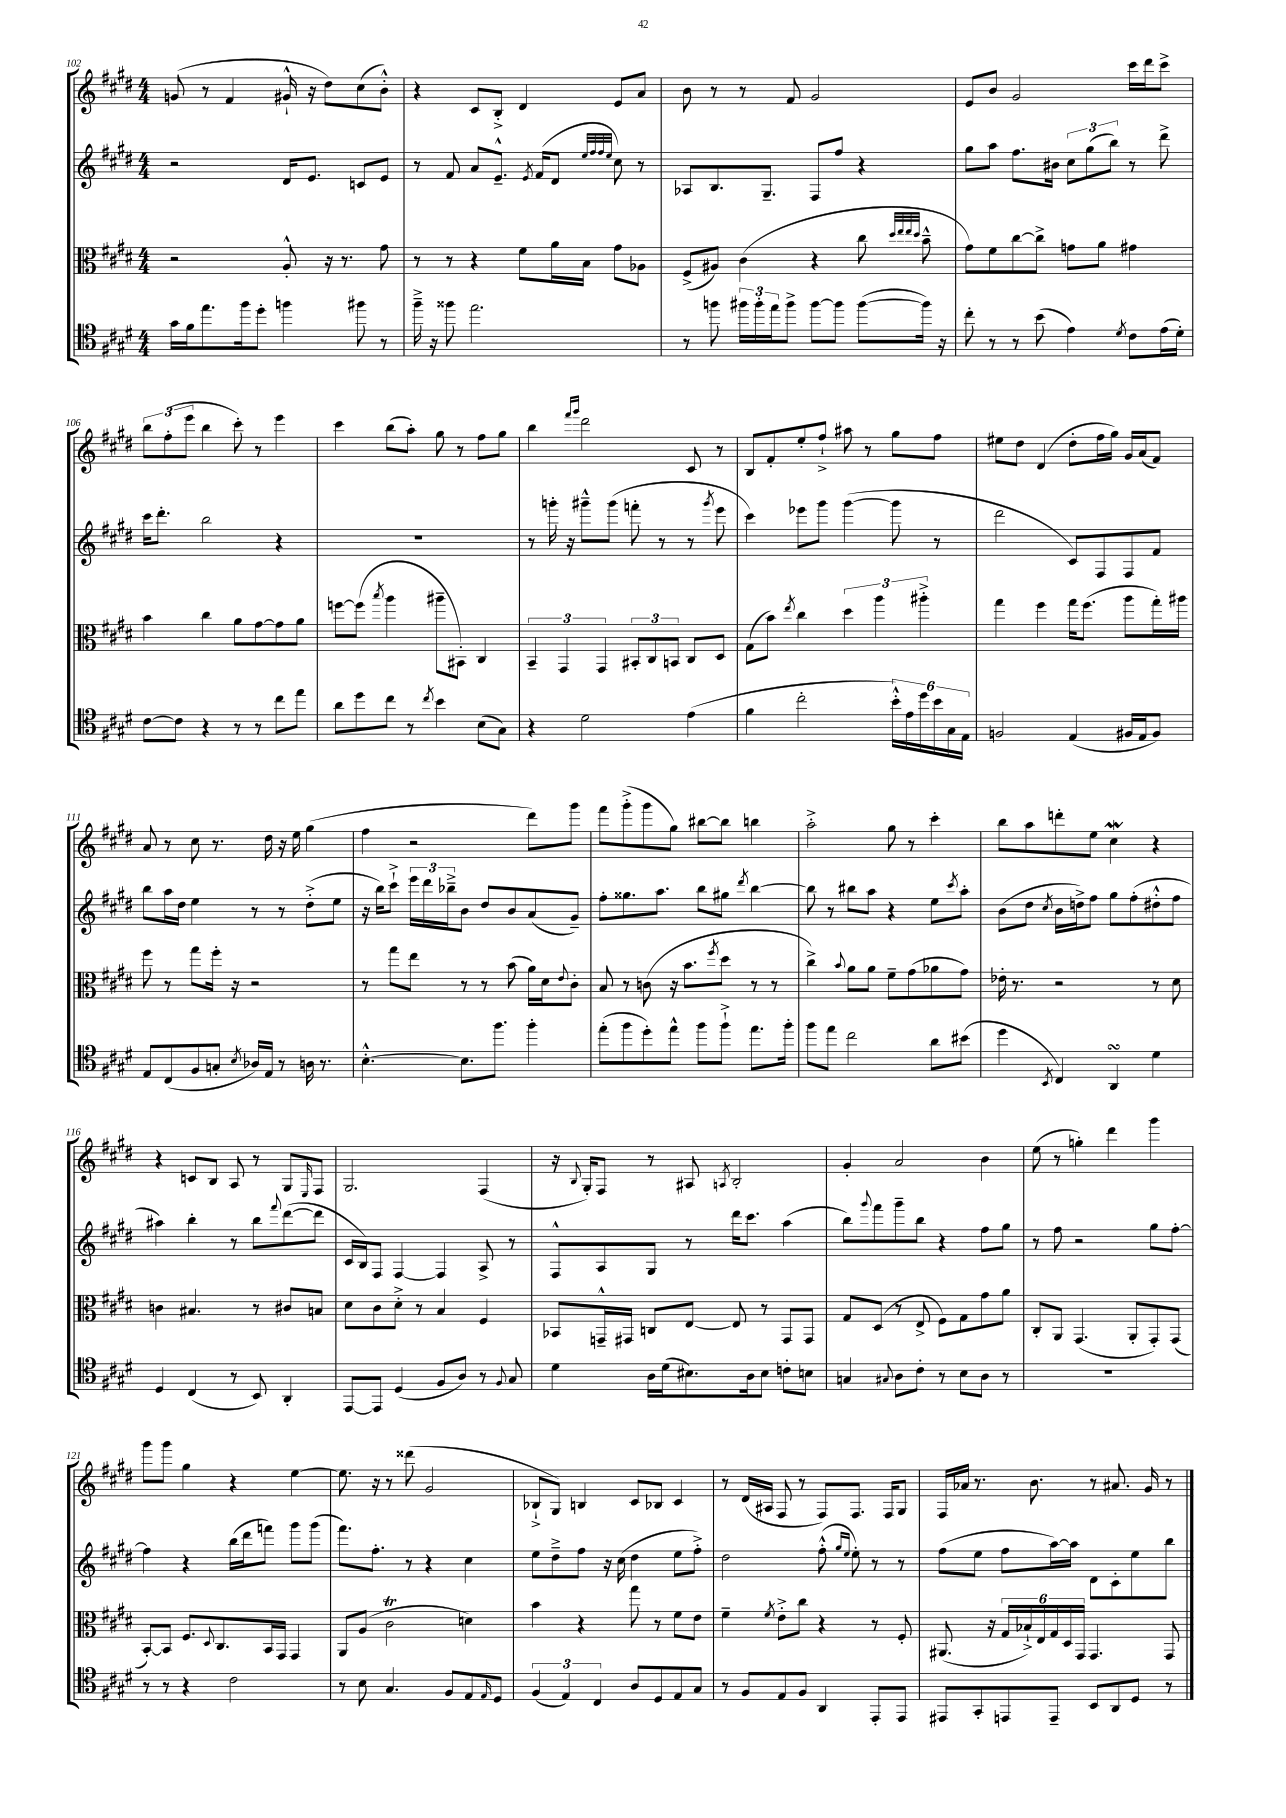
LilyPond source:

<<
\new StaffGroup <<
\new Staff = "s0" {
    \clef treble \key e \major \numericTimeSignature \time 4/4
    g'8( r8 fis'4 gis'16-!-^ r16 dis''8) cis''8( b'8-.-^) |
    r4 cis'8 b8-.-> dis'4 e'8 a'8 |
    b'8 r8 r8 fis'8 gis'2 |
    e'8 b'8 gis'2 cis'''16 dis'''16 cis'''8-> |
    \tuplet 3/2 { b''8 fis''8-.( e'''8 } b''4 cis'''8-.) r8 e'''4 |
    cis'''4 b''8( a''8-.) gis''8 r8 fis''8 gis''8 |
    b''4 \grace { fis'''16 gis'''16 } dis'''2 cis'8 r8 |
    b8 fis'8-. e''8-. fis''8-!-> ais''8 r8 gis''8 fis''8 |
    eis''8 dis''8 dis'4( dis''8-. fis''16 gis''16) gis'16 a'16( fis'8) |
    a'8 r8 cis''8 r8. dis''16 r16 e''16 gis''4( |
    fis''4 r2 dis'''8) gis'''8 |
    fis'''8 gis'''8-.->( gis'''8 gis''8) bis''8~ bis''8 b''4 |
    a''2-.-> gis''8 r8 cis'''4-. |
    b''8 a''8 d'''8-. e''8 cis''4\mordent r4 |
    r4 c'8 b8 a8 r8 gis8 \grace { e16 } fis8 |
    gis2. fis4( |
    r16 \appoggiatura { b8 } gis16-.) fis8 r8 ais8 \acciaccatura { a8 } b2-. |
    gis'4-. a'2 b'4 |
    e''8( r8 g''4-.) dis'''4 gis'''4 |
    gis'''8 gis'''8 gis''4 r4 e''4~ |
    e''8. r16 r8 disis'''8( gis'2 |
    bes8-!-> gis8) b4 cis'8 bes8 cis'4 |
    r8 dis'16( ais16 fis8 r8 fis8) fis8. fis16 gis8 |
    fis16 aes'16 r8. b'8. r8 ais'8. gis'16 r8 \bar "|." |
}
\new Staff = "s1" {
    \clef treble \key e \major \numericTimeSignature \time 4/4
    r2 dis'16 e'8. c'8 e'8 |
    r8 fis'8 a'8 e'8.---^ \acciaccatura { e'8 } fis'16( dis'8 \grace { e''32 fis''32 fis''32 e''32 } cis''8) r8 |
    aes8 b8. gis8.-- fis8 fis''8 r4 |
    gis''8 a''8 fis''8. bis'16 \tuplet 3/2 { cis''8 gis''8( b''8) } r8 dis'''8-> |
    cis'''16 dis'''8.-. b''2 r4 |
    R1 |
    r8 g'''16-. r16 gis'''8---^ gis'''8( f'''8-. r8 r8 \acciaccatura { gis'''8 } e'''8 |
    cis'''4) ees'''8 gis'''8 gis'''4~( gis'''8 r8 |
    dis'''2 cis'8) fis8 fis8 fis'8 |
    b''8 a''16 dis''16 e''4 r8 r8 dis''8-.->( e''8 |
    r16 b''16) cis'''8-!-> \tuplet 3/2 { e'''16 dis'''16 bes''16---> } b'8 dis''8 b'8 a'8( gis'8--) |
    fis''8-. gisis''8. a''8. b''8 gis''8 \acciaccatura { dis'''8 } b''4~ |
    b''8 r8 bis''8 a''8 r4 e''8 \acciaccatura { cis'''8 } a''8-. |
    b'8( dis''8 \acciaccatura { cis''8 } b'16 d''16->) fis''8 gis''8 fis''8-.( dis''8-.-^ fis''8 |
    ais''4) b''4-. r8 b''8 \appoggiatura { fis'''8 } dis'''8~( dis'''8 |
    cis'16 b16) fis8 fis4~ fis4 a8-> r8 |
    fis8-^ a8 gis8 r8 dis'''16 cis'''8. a''4( |
    b''8) \appoggiatura { gis'''8 } fis'''8 gis'''8-- b''8 r4 fis''8 gis''8 |
    r8 fis''8 r2 gis''8 fis''8~-. |
    fis''4 r4 b''16( dis'''16 f'''8) gis'''8 gis'''8( |
    fis'''8.) fis''8.-. r8 r4 cis''4 |
    e''8 dis''8---> fis''8 r16 cis''16( dis''4 e''8 fis''8-.->) |
    dis''2 fis''8-.-^( \grace { gis''16 e''16 } e''8-.) r8 r8 |
    fis''8( e''8 fis''8 a''16~) a''16 dis'8 cis'8-. e''8 b''8 \bar "|." |
}
\new Staff = "s2" {
    \clef alto \key e \major \numericTimeSignature \time 4/4
    r2 a8-.-^ r16 r8. gis'8 |
    r8 r8 r4 fis'8 a'16 b16 gis'8 aes8 |
    fis8->( ais8) cis'4( r4 cis''8 \grace { dis''32 e''32 e''32 dis''32 } b'8---^ |
    gis'8) fis'8 cis''8~ cis''8-> g'8 a'8 gis'4 |
    b'4 cis''4 a'8 gis'8~ gis'8 a'8 |
    f''8~ f''8( \acciaccatura { b''8 } a''4 ais''8-- bis,8-.) cis4 |
    \tuplet 3/2 { b,4-- gis,4 gis,4 } \tuplet 3/2 { bis,8-. cis8 b,8 } cis8 dis8 |
    gis8( b'8) \acciaccatura { e''8 } cis''4 \tuplet 3/2 { dis''4 a''4 ais''4-.-> } |
    gis''4 fis''4 gis''16 fis''8.( a''8 gis''16-.) ais''16 |
    fis''8 r8 gis''8 fis''16-. r16 r2 |
    r8 gis''8 e''8 r8 r8 b'8( a'16) dis'16 \appoggiatura { e'8 } cis'8-. |
    b8 r8 c'8( r16 b'8. \acciaccatura { fis''8 } dis''8 r8 r8 |
    cis''4->) \appoggiatura { b'8 } a'8 a'8 fis'8-- gis'8( aes'8 gis'8) |
    ees'16-. r8. r2 r8 dis'8 |
    c'4 bis4. r8 cis'8 b8 |
    dis'8 cis'8 dis'8-.-> r8 b4 fis4 |
    bes,8 g,16---^ gis,16 c8 e8~ e8 r8 gis,8 gis,8 |
    gis8 dis8( r8 e8-> fis8) gis8 gis'8 a'8 |
    cis8-. a,8 gis,4.( a,8-. gis,8-.) gis,8( |
    b,8~-.) b,8 fis8. \appoggiatura { dis8 } cis8. b,16 gis,16 gis,4 |
    a,8 a8( cis'2\trill d'4) |
    b'4 r4 gis''8 r8 fis'8 e'8 |
    fis'4-- \acciaccatura { fis'8 } e'8-.-> cis''8 r4 r8 fis8-. |
    ais,8.( r16 \tuplet 6/4 { gis16 bes16-!->) e16 gis16 dis16 gis,16 } gis,4. gis,8 \bar "|." |
}
\new Staff = "s3" {
    \clef tenor \key e \major \numericTimeSignature \time 4/4
    gis'16 fis'16 e''8. fis''16 dis''8-. f''4 fis''8 r8 |
    fis''16---> r16 fisis''8 e''2. |
    r8 f''8 \tuplet 3/2 { fis''16 fis''16-. e''16 } fis''8-> fis''8~ fis''8 fis''8~( fis''16) r16 |
    cis''8-. r8 r8 b'8( e'4) \acciaccatura { dis'8 } cis'8 e'16( dis'16-.) |
    cis'8~ cis'8 r4 r8 r8 cis''8 e''8 |
    a'8 dis''8 cis''8 r8 \acciaccatura { cis''8 } b'4 b8( gis8) |
    r4 dis'2 e'4( |
    fis'4 cis''2-. \tuplet 6/4 { b'16-.-^) e'16 dis''16 b'16 gis16 e16 } |
    f2 e4( fis16 e16 fis8) |
    e8 cis8( fis8 g8-. \acciaccatura { b8 } aes16) e16 r8 a16 r8. |
    b4.~-.-^ b8. fis''8. fis''4-. |
    e''8-.( fis''8 dis''8-.) e''8-^ fis''8 fis''8-!-> e''8. fis''16-. |
    fis''8 e''8 cis''2 a'8 bis'8( |
    dis''4 \acciaccatura { b,8 } cis4) a,4\turn dis'4 |
    dis4 cis4( r8 b,8) a,4-. |
    e,8~ e,8 dis4( fis8 a8) r8 \appoggiatura { fis8 } gis8 |
    dis'4 a16 dis'16( bis8.) a16 bis8 c'8-. b8 |
    g4 \appoggiatura { gis8 } a8 cis'8-. r8 b8 a8 r8 |
    R1 |
    r8 r8 r4 cis'2 |
    r8 b8 gis4. fis8 e8 \grace { e16 } dis8 |
    \tuplet 3/2 { fis4( e4) cis4 } a8 dis8 e8 gis8 |
    r8 fis8 e8 fis8 a,4 e,8-. e,8 |
    eis,8 gis,8-. e,8 e,8-- b,8 a,8 dis8 r8 \bar "|." |
}
>>
>>
\layout { \context { \Score currentBarNumber = #102 } }
